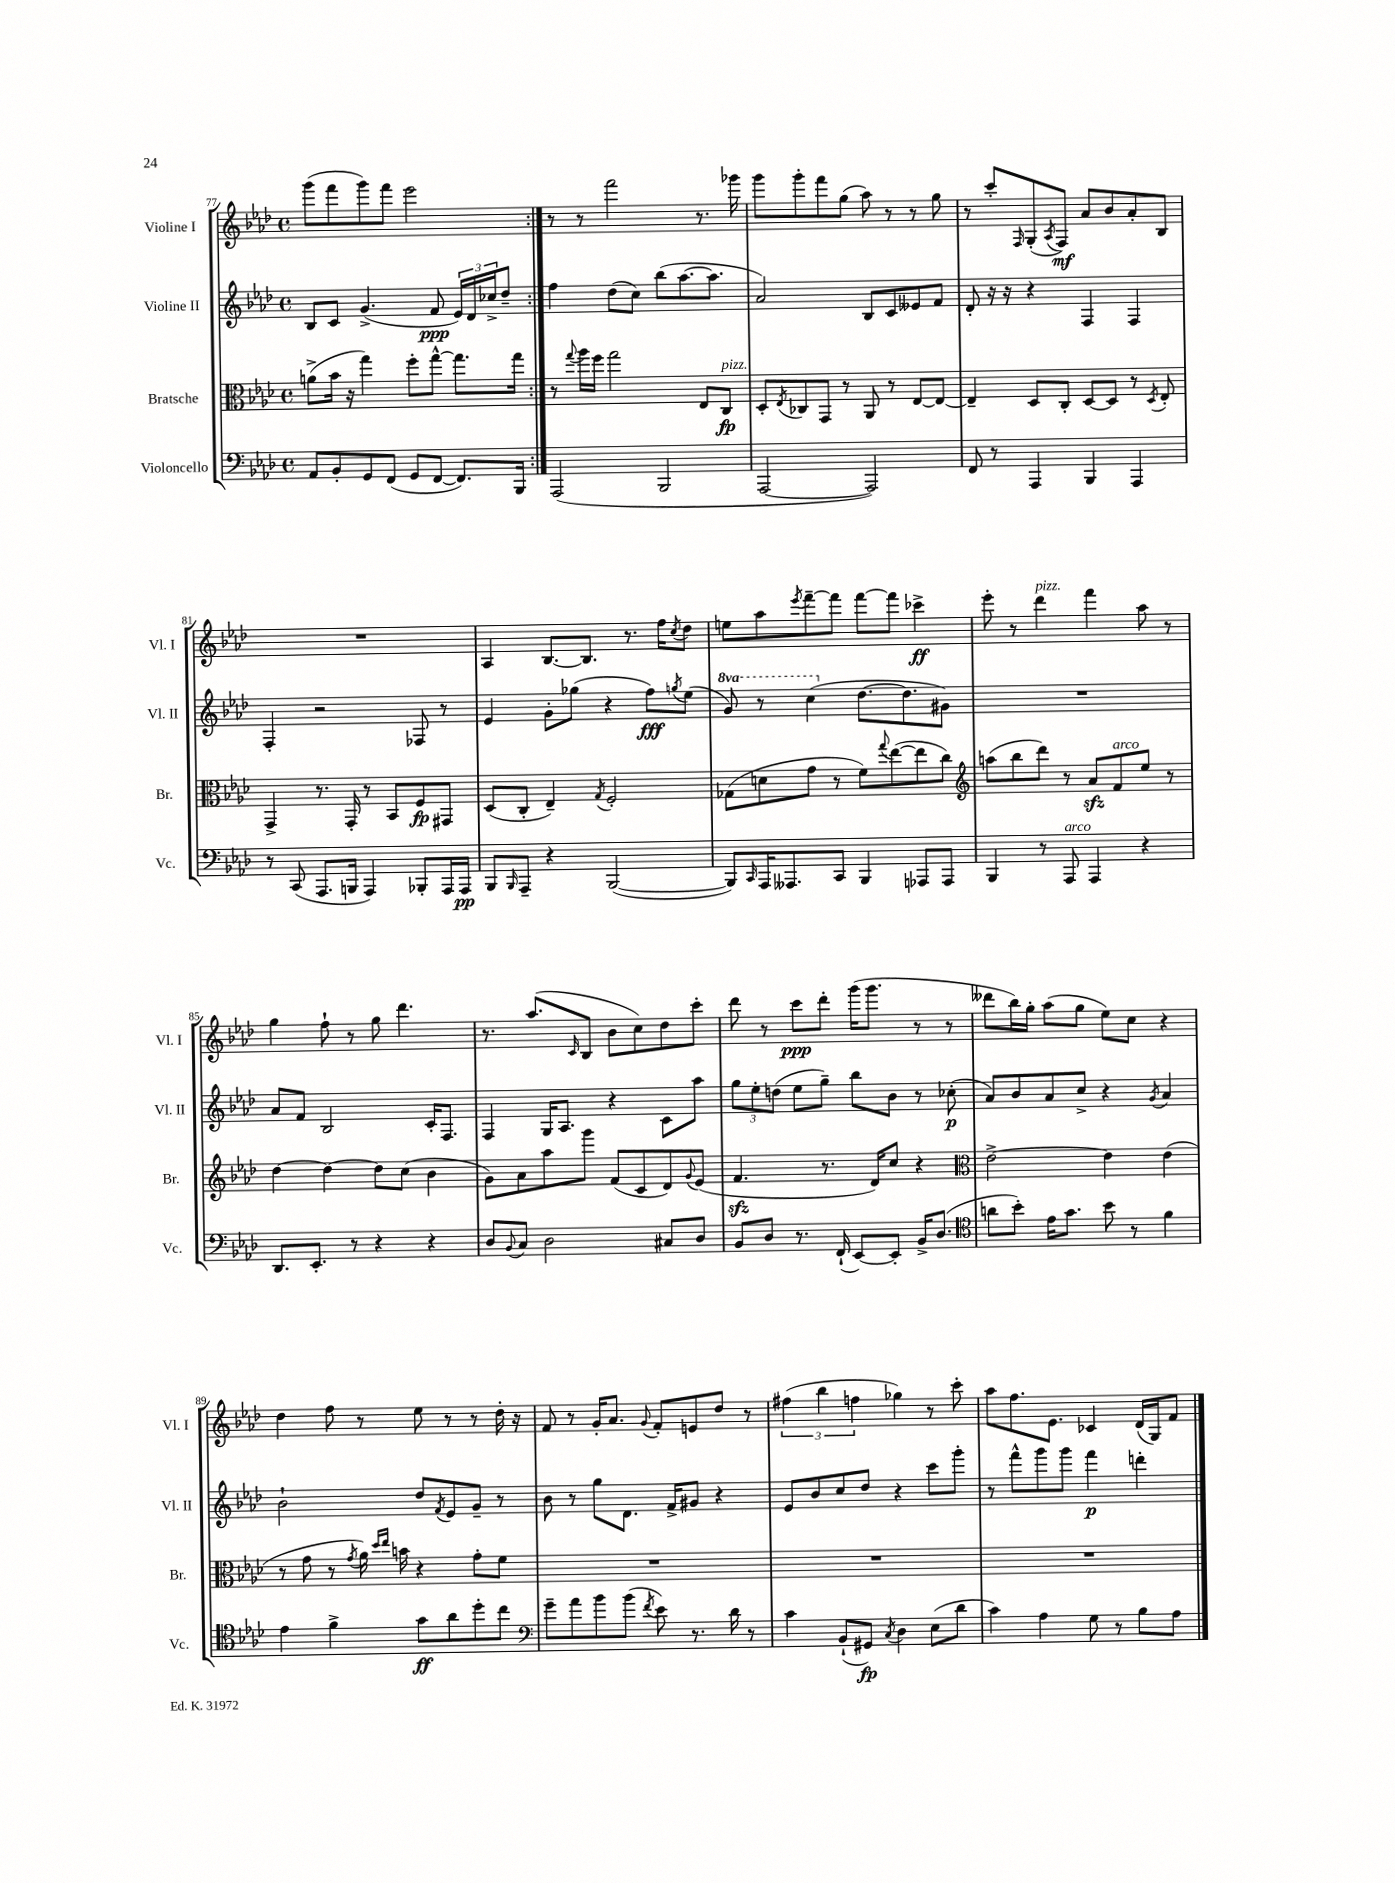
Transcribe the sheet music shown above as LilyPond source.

<<
\new StaffGroup <<
\new Staff = "s0" \with { instrumentName = "Violine I" shortInstrumentName = "Vl. I" } {
    \clef treble \key aes \major \defaultTimeSignature \time 4/4
    \repeat volta 2 { g'''8( f'''8 g'''8) f'''8 ees'''2 | }
    r8 r8 f'''2 r8. ges'''16 |
    g'''8 g'''8-. f'''8 g''8( aes''8) r8 r8 g''8 |
    r8 c'''8-. \grace { f16 } g8-.( \acciaccatura { aes8 } f8\mf) aes'8 bes'8 aes'8-. bes8 |
    R1 |
    aes4 bes8.~ bes8. r8. f''16 \acciaccatura { c''8 } des''8 |
    e''8 aes''8 \acciaccatura { ees'''8 } f'''8~-- f'''8 f'''8~ f'''8 ces'''4->\ff |
    ees'''8-. r8 des'''4^\markup { \italic "pizz." } f'''4 aes''8 r8 |
    g''4 f''8-! r8 g''8 des'''4. |
    r8. aes''8.( \grace { c'16 } bes8 bes'8 c''8) des''8 c'''8-. |
    des'''8 r8 c'''8\ppp des'''8-. g'''16( g'''8. r8 r8 |
    deses'''8 bes''16) g''16-. aes''8( g''8 ees''8) c''8 r4 |
    des''4 f''8 r8 ees''8 r8 r8 des''16-. r16 |
    f'8 r8 g'16-. aes'8. \appoggiatura { g'8 } f'8-. e'8 des''8 r8 |
    \tuplet 3/2 { fis''4( bes''4 f''4 } ges''4) r8 c'''8-. |
    aes''8 f''8. ees'8. ces'4 des'16( g16) f'8 \bar "|." |
}
\new Staff = "s1" \with { instrumentName = "Violine II" shortInstrumentName = "Vl. II" } {
    \clef treble \key aes \major \defaultTimeSignature \time 4/4 \set Staff.ottavationMarkups = #ottavation-simple-ordinals
    \repeat volta 2 { bes8 c'8 g'4.->( f'8\ppp \tuplet 3/2 { ees'16) des'16 ces''16-> } des''8-- | }
    f''4 des''8( c''8) bes''8( aes''8.~ aes''8. |
    aes'2) bes8 c'8 eeses'8 f'8 |
    des'8-. r16 r16 r4 f4 f4 |
    f4-. r2 fes8 r8 |
    ees'4 g'8-. ges''8( r4 f''8\fff) \acciaccatura { g''8 } ees''8( |
    \ottava #1 g''8) r8 c'''4( \ottava #0 des''8.~ des''8. gis'8) |
    R1 |
    aes'8 f'8 bes2 c'16-. f8. |
    f4 g16 aes8. r4 c'8 aes''8 |
    \tuplet 3/2 { g''8 ees''8-. d''8( } ees''8 g''8--) bes''8 bes'8 r8 ces''8-.\p( |
    aes'8) bes'8 aes'8 c''8-> r4 \acciaccatura { g'8 } aes'4 |
    bes'2-! des''8 \acciaccatura { f'8 } ees'8 g'8-- r8 |
    bes'8 r8 g''8 des'8. f'16-> gis'8 r4 |
    ees'8 bes'8 c''8 des''8 r4 c'''8 g'''8-. |
    r8 f'''8-^ g'''8 g'''8 f'''4\p d'''4-. \bar "|." |
}
\new Staff = "s2" \with { instrumentName = "Bratsche" shortInstrumentName = "Br." } {
    \clef alto \key aes \major \defaultTimeSignature \time 4/4
    \repeat volta 2 { a'8->( bes'16 r16 g''4) f''8-. g''8~-^ g''8. g''16 | }
    r8 \appoggiatura { g''8 } aes''16 f''16 g''2 ees8 c8\fp^\markup { \italic "pizz." } |
    des8-. \acciaccatura { ees8 } ces8 g,8 r8 aes,8 r8 ees8~ ees8~ |
    ees4-- des8 c8-. des8~ des8 r8 \acciaccatura { des8 } ees8-. |
    g,4-> r8. g,16-. r8 bes,8 f8\fp gis,8 |
    des8( c8-. ees4--) \acciaccatura { g8 } f2-. |
    ges8( d'8 g'8 r8 f'8) \appoggiatura { g''8 } ees''8~( ees''8 c''8) |
    \clef treble a''8( bes''8 des'''8) r8 aes'8\sfz f'8^\markup { \italic "arco" } ees''8 r8 |
    des''4~ des''4~ des''8 c''8( bes'4 |
    g'8) aes'8 aes''8 g'''8 f'8( c'8 des'8) \appoggiatura { g'8 } ees'8( |
    f'4.\sfz r8. des'16) c''8 r4 |
    \clef alto ees'2~-> ees'4 ees'4( |
    r8 g'8 r8 \acciaccatura { g'8 } aes'16) \grace { des''16 ees''16 } b'16 r4 g'8-. f'8 |
    R1 |
    R1 |
    R1 \bar "|." |
}
\new Staff = "s3" \with { instrumentName = "Violoncello" shortInstrumentName = "Vc." } {
    \clef bass \key aes \major \defaultTimeSignature \time 4/4
    \repeat volta 2 { aes,8 bes,8-. g,8 f,8( g,8 f,8~ f,8.) bes,,16 | }
    aes,,2( bes,,2 |
    aes,,2~ aes,,2) |
    f,8 r8 aes,,4 bes,,4 aes,,4 |
    r8 c,8( aes,,8. b,,16 aes,,4) bes,,8-. aes,,16 aes,,16\pp |
    bes,,8 \grace { bes,,16 } aes,,8-- r4 bes,,2~( |
    bes,,8) \grace { c,16 } aes,,16 aeses,,8. c,8 bes,,4 aes,,8 aes,,8 |
    bes,,4 r8 aes,,8^\markup { \italic "arco" } aes,,4 r4 |
    des,8. ees,8.-. r8 r4 r4 |
    des8 \appoggiatura { bes,8 } c8 des2 cis8 des8 |
    bes,8 des8 r8. f,16-!( ees,8~) ees,8-. bes,16-> des8.( |
    \clef tenor a'8 bes'8-.) ees'16 g'8. bes'8 r8 f'4 |
    ees'4 f'4-> g'8\ff aes'8 des''8-. c''8 |
    \clef bass g'8-- aes'8 bes'8 bes'8( \acciaccatura { f'8 } ees'8) r8. des'16 r8 |
    c'4 bes,8-!( gis,8\fp) \acciaccatura { c8 } des4 ees8( des'8 |
    c'4) aes4 g8 r8 bes8 aes8 \bar "|." |
}
>>
>>
\layout { \context { \Score currentBarNumber = #77 } }
